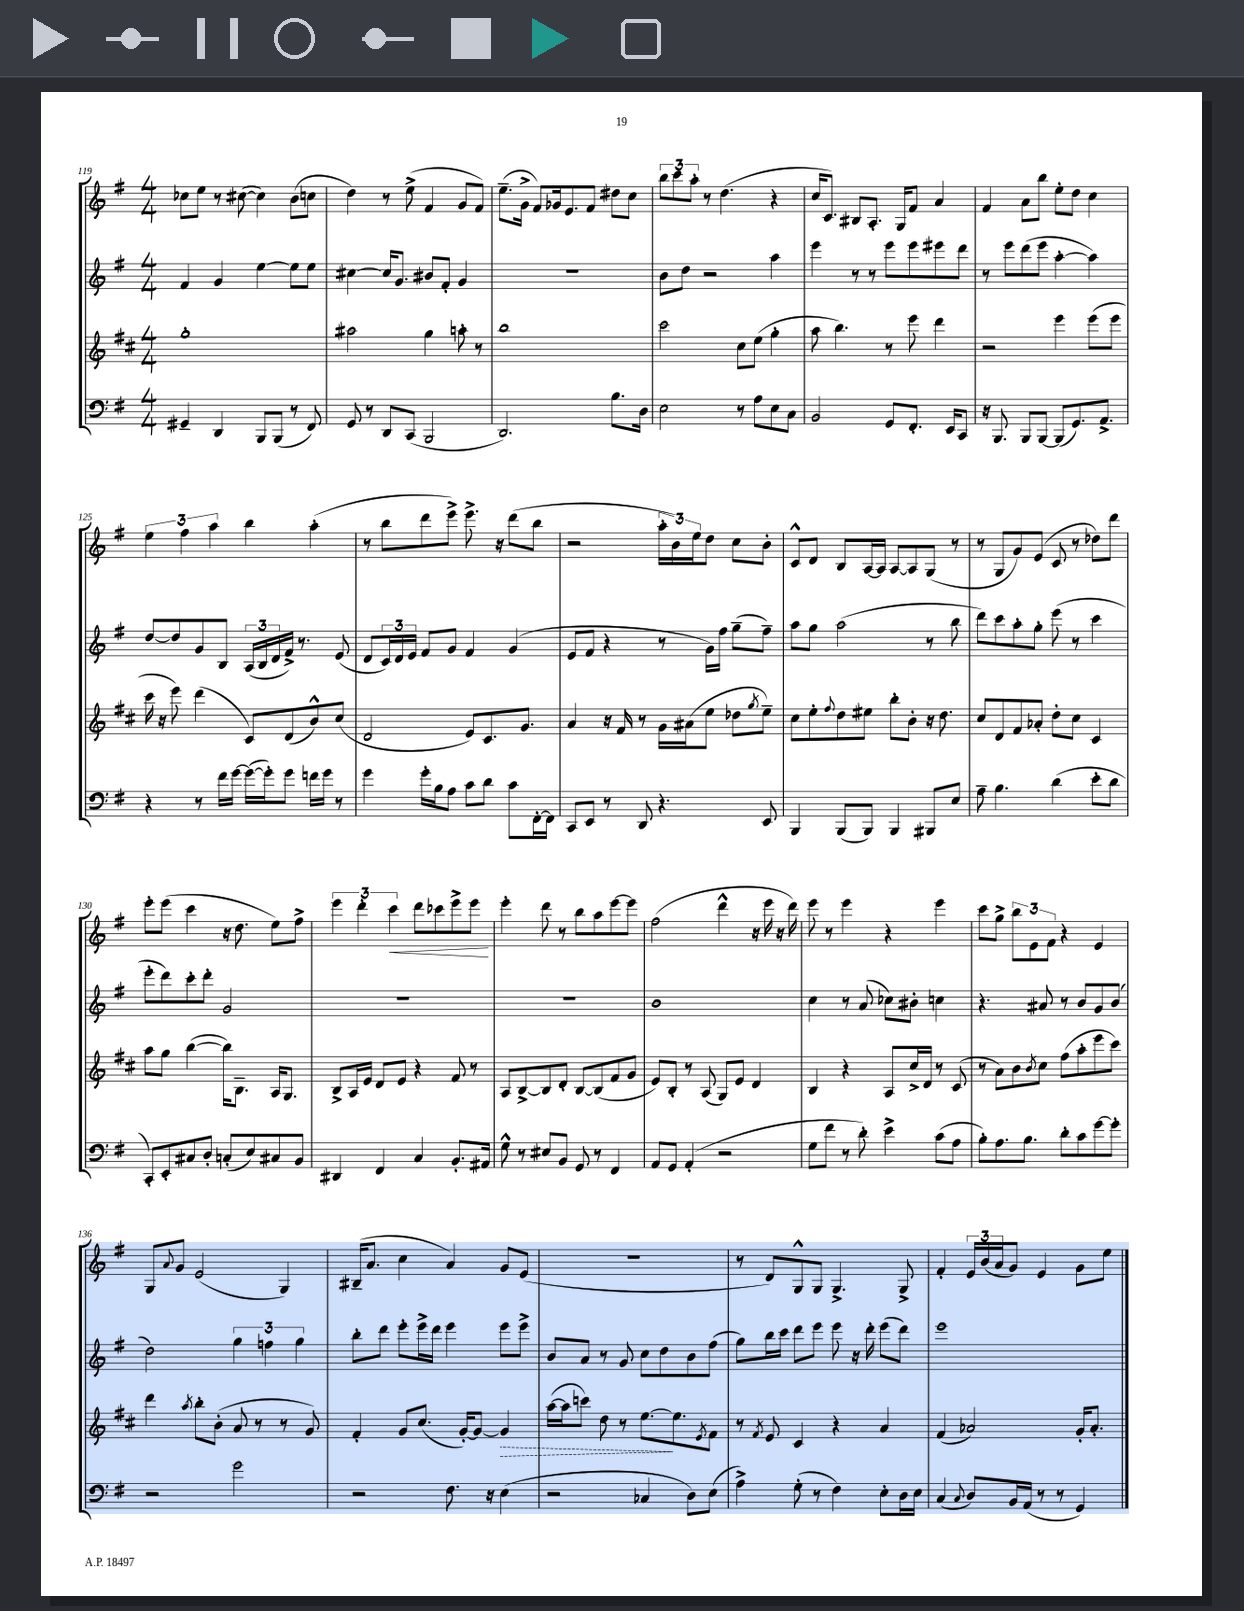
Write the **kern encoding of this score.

**kern	**kern	**kern	**kern
*staff4	*staff3	*staff2	*staff1
*clefF4	*clefG2	*clefG2	*clefG2
*k[f#]	*k[f#c#]	*k[f#]	*k[f#]
*M4/4	*M4/4	*M4/4	*M4/4
4GG#~	1gg'	4f#	8cc-
.	.	.	8ee
4DD	.	4g	8r
.	.	.	([8cc#
8BBB	.	[4ee	4cc#])
(8BBB	.	.	.
8r	.	8ee]	(8b
8FF#)	.	8ee	8cc
=	=	=	=
8GG	2aa#	[4cc#	4dd)
8r	.	.	.
8DD	.	16cc#]	8r
.	.	8.g	.
(8CC	.	.	(8ee^
2BBB	4gg	8b#	4f#
.	.	8f#'	.
.	8aa'	4g	8g
.	8r	.	8f#)
=	=	=	=
2.DD)	1bb	1r	(8.ee~
.	.	.	16g^
.	.	.	8f#)
.	.	.	16g-
.	.	.	8.e
.	.	.	8f#
8.B	.	.	8dd#
.	.	.	8cc
16D	.	.	.
=	=	=	=
2E	2ccc#	8b	12bb
.	.	.	12ccc
.	.	8dd	.
.	.	.	12aa'
.	.	2r	8r
.	.	.	(4.dd
8r	8cc#	.	.
8A	(8ee	.	.
8E	4gg'	4aa	4r
8C	.	.	.
=	=	=	=
2BB	8aa	4eee	16cc
.	.	.	8.c)
.	4.bb)	.	.
.	.	8r	8B#
.	.	8r	8.A'
8GG	8r	8eee	.
.	.	.	16G
8.FF#'	8eee	8eee	8f#
.	4ddd	8eee#	4a
16EE	.	.	.
8CC	.	8ddd	.
=	=	=	=
16r	2r	8r	4f#
8.BBB	.	.	.
.	.	8eee	.
8BBB	.	(8ddd	8a
[8BBB	.	8eee	8bb
(8BBB]	4eee	[4aa'	8ee'
8.GG)	.	.	8dd
.	(8eee	4aa])	4cc
8.AA^	.	.	.
.	8eee	.	.
=	=	=	=
4r	16ccc#	[8dd	6ee
.	16r	.	.
.	8eee)	8dd]	.
.	.	.	6ff#
8r	(4ddd	8g	.
.	.	.	6aa
16f#	.	8B	.
[16g	.	.	.
(16g_	8c#)	(24A	4bb
.	.	24B	.
16g'])	.	.	.
.	.	24d	.
8g	(8d	16f#^)	.
.	.	8.r	.
16f	8b^^)	.	(4aa'
16g	.	.	.
8r	(8cc#	(8e	.
=	=	=	=
4g	2d	8d	8r
.	.	24c)	8bb
.	.	24d	.
.	.	24e	.
16g'	.	8f#	8ddd
16B	.	.	.
8A	.	8g	8eee^)
8c	8e)	4f#	8.eee^
8d	8.c#	.	.
.	.	.	16r
8c	.	(4g	(8ddd
.	8.g	.	.
[16FF#'	.	.	8bb
16FF#]	.	.	.
=	=	=	=
8CC	4a	8e	2r
8EE	.	8f#	.
8r	16r	4r	.
.	16f#	.	.
8DD	8r	.	.
4.r	16g	8r	24aa'
.	.	.	24b)
.	(16a#	.	.
.	.	.	24ee
.	8ee	16g)	8dd
.	.	16ff#	.
.	8dd-	(8gg~	8cc
.	8qgg	.	.
8EE	8ee~)	8ff#~)	8b'
=	=	=	=
4BBB	8cc#	8aa	8c^^
.	8ee'	8gg	8d
.	8qqff#	.	.
(8BBB	8dd	(2aa	8B
8BBB)	8ee#	.	[16A
.	.	.	16A]
4BBB	8bb'	.	[8A
.	8b'	.	8A]
8BBB#	16r	8r	(8G
.	8.dd	.	.
8E	.	8bb	8r
=	=	=	=
8A~	8cc#	8ddd)	8r
4.B	8d	8ccc	8G
.	8f#	8aa'	8g)
.	8a-'	8gg'	(8e
(4d	8dd'	(8eee	8c
.	8cc#	8r	8r
8e'	4c#	4ccc	8dd-)
8d	.	.	8ddd
=	=	=	=
8CC')	8aa	8eee'	8eee'
8EE'	8gg	8ddd)	(8eee
8C#	([4bb	8ccc'	4ccc
8D'	.	8ddd'	.
(8C'	16bb])	2g	16r
.	8.B~	.	8.dd
8E)	.	.	.
8C#	16A	.	8ee)
.	8.G	.	.
8BB	.	.	8ff#^
=	=	=	=
4DD#	8B^	1r	6eee
.	16A	.	.
.	.	.	6ddd'
.	16e	.	.
4FF#	8d	.	.
.	.	.	6ccc
.	8e	.	.
4C	4r	.	8ddd
.	.	.	8ccc-
8.BB'	8f#	.	8eee^
.	8r	.	8eee
16AA#	.	.	.
=	=	=	=
8G^^	8A	1r	4eee'
8r	[8B^	.	.
8E#	8B]	.	8ddd
8BB	8d'	.	8r
8GG	[8B	.	8bb
8r	(8B]	.	8aa
4FF#	8f#	.	[8eee
.	8g	.	8eee]
=	=	=	=
8AA	8e)	1b	(2ff#
8GG	8B'	.	.
(4AA'	8r	.	.
.	(8A	.	.
2r	8G)	.	4ddd^^
.	8e	.	.
.	4d	.	16r
.	.	.	16eee
.	.	.	16r
.	.	.	16ddd)
=	=	=	=
8G	4B	4cc	8eee
8f#	.	.	8r
8r	4r	8r	4eee
8d')	.	(8a	.
4e^	8A	8cc-)	4r
.	16cc#^	8b#'	.
.	16d	.	.
(8c	8r	4cc	4eee
8A	(8c#	.	.
=	=	=	=
8B')	8r	4.r	8ccc
8.A	8a)	.	8gg^
.	8b	.	12bb
8.B	.	.	.
.	.	.	12e
.	8qb	.	.
.	8cc#	8a#	.
.	.	.	12f#
8d'	(8ff#	8r	4r
8c	8aa'	8b	.
[8g	8eee	8g	4e
8g']	8ccc#)	(8b	.
=	=	=	=
2r	4ddd	2dd)	8G
.	.	.	8qqa
.	.	.	8g
.	8qaa	.	.
.	8bb'	.	(2e
.	(8b'	.	.
2g	8a	6gg	.
.	8r	.	.
.	.	6ff	.
.	8r	.	4G)
.	.	6gg	.
.	8g)	.	.
=	=	=	=
2r	4f#'	8bb'	(16B#~
.	.	.	8.a
.	.	8ddd	.
.	8g	8eee'	4cc
.	(8.cc#	16eee^	.
.	.	16ddd	.
8.F#	.	4eee	4a)
.	[16g')	.	.
.	8g_	.	.
16r	.	.	.
(4E	4g]	8eee	8g
.	.	8eee^	(8e
=	=	=	=
2r	([16aa	8b	1r
.	16aa]	.	.
.	8ccc)	8a	.
.	8dd	8r	.
.	8r	8g	.
4C-	[8.ee	8cc	.
.	.	8dd	.
.	8.ee]	.	.
8D)	.	8b	.
.	8qe	.	.
(8E	8f#	(8ff#	.
=	=	=	=
4A^)	8r	8gg)	8r
.	8qf#	.	.
.	8e	16bb	8d)
.	.	16ccc	.
(8G'	4c#	8ddd	8G^^
8r	.	8eee	8G
4F#)	4r	8eee	4.G^
.	.	16r	.
.	.	16ddd'	.
8E'	4a	(8eee	.
16D	.	8ddd)	8G^
16E	.	.	.
=	=	=	=
(4C	(4f#	1eee	4f#'
8qqC	.	.	.
8D)	2a-)	.	24e
.	.	.	(24b
.	.	.	24a
16BB	.	.	8g)
(16AA	.	.	.
8r	.	.	4e
8r	.	.	.
4GG)	16g'	.	8g
.	8.a-'	.	.
.	.	.	8ee
==	==	==	==
*-	*-	*-	*-
